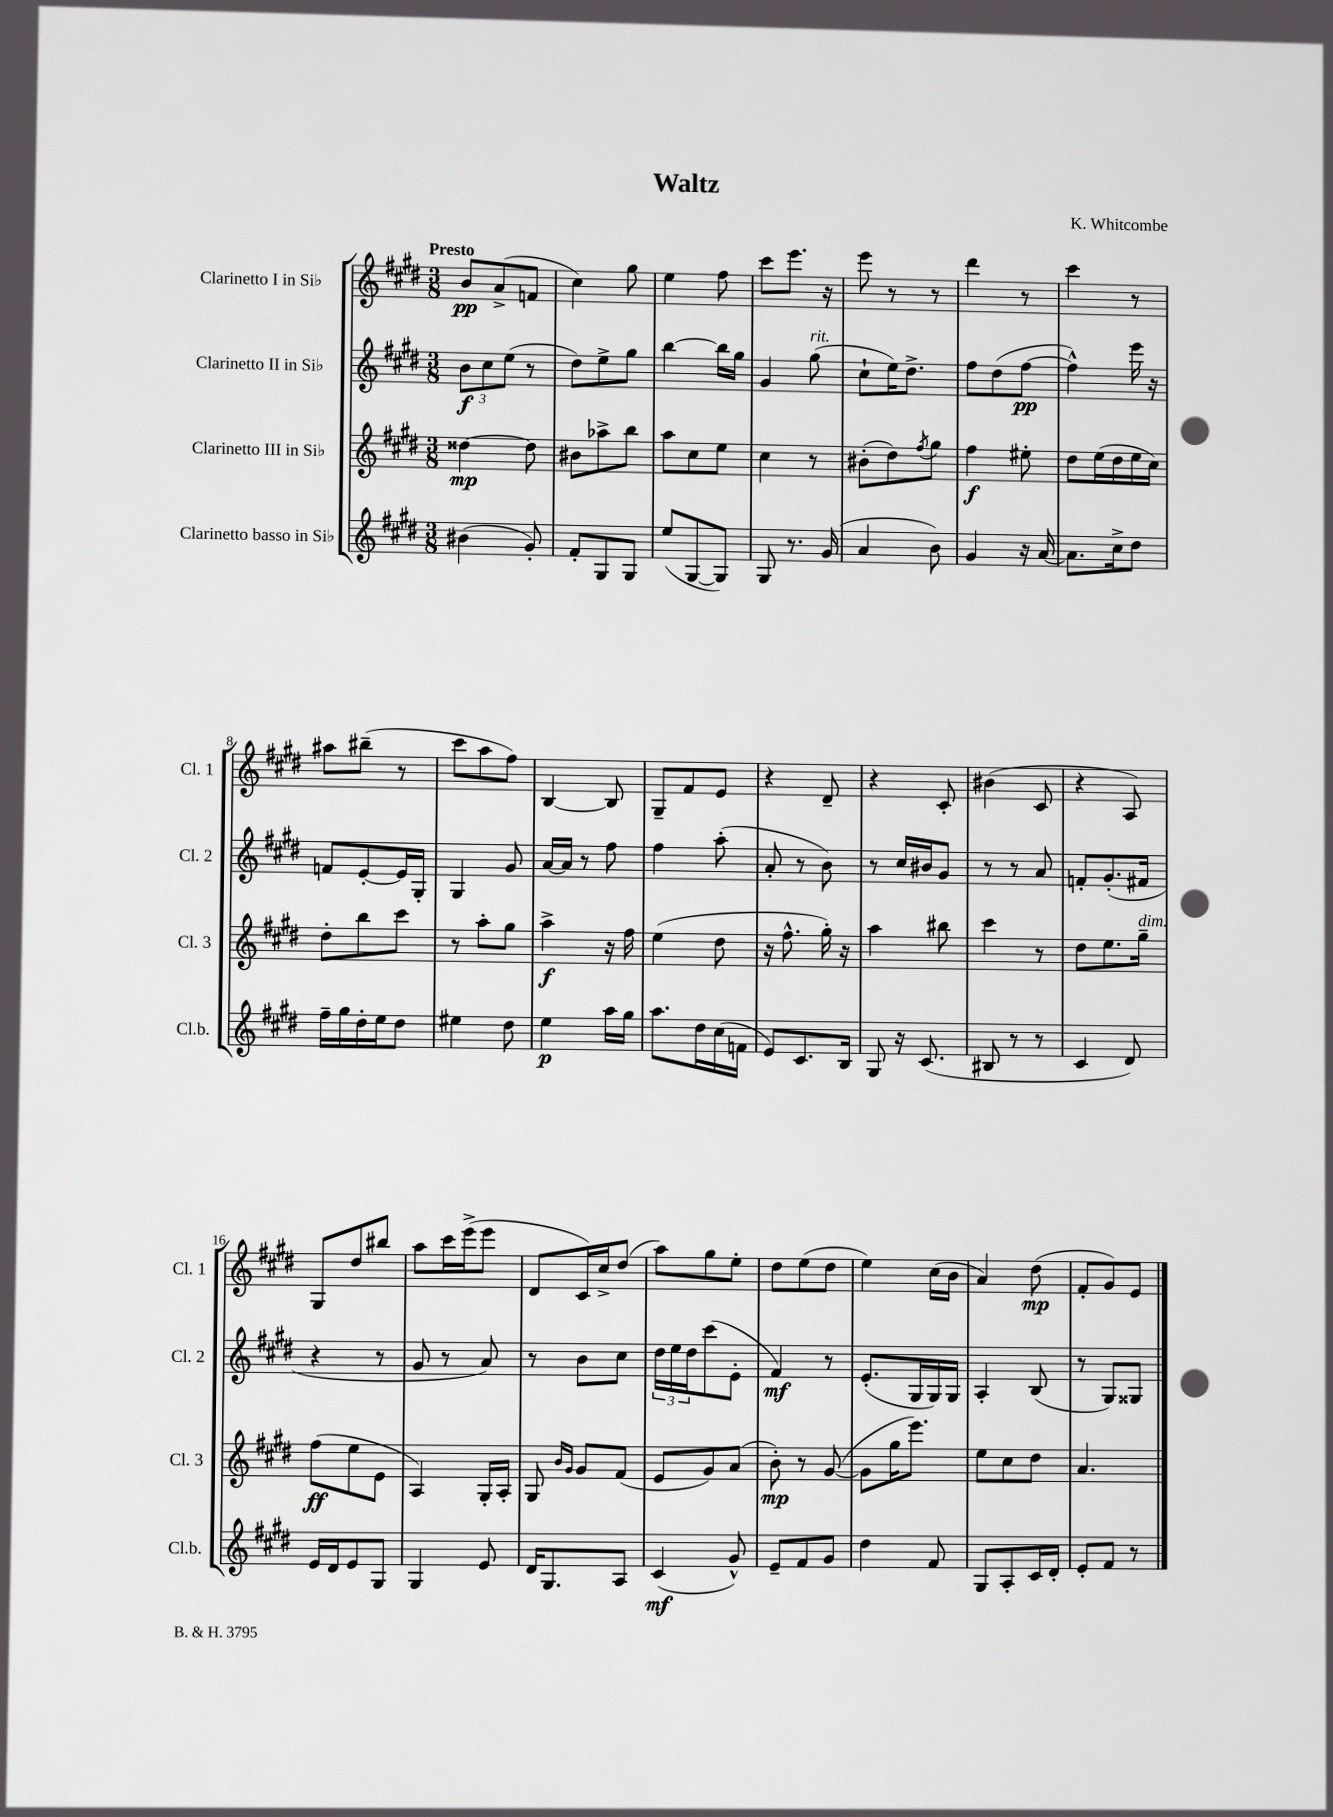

**kern	**dynam	**kern	**dynam	**kern	**dynam	**kern	**dynam
*part4	*part4	*part3	*part3	*part2	*part2	*part1	*part1
*staff4	*staff4	*staff3	*staff3	*staff2	*staff2	*staff1	*staff1
*I"Clarinetto basso in Si♭	*	*I"Clarinetto III in Si♭	*	*I"Clarinetto II in Si♭	*	*I"Clarinetto I in Si♭	*
*I'Cl.b.	*	*I'Cl. 3	*	*I'Cl. 2	*	*I'Cl. 1	*
*clefG2	*	*clefG2	*	*clefG2	*	*clefG2	*
*k[f#c#g#d#]	*	*k[f#c#g#d#]	*	*k[f#c#g#d#]	*	*k[f#c#g#d#]	*
*M3/8	*	*M3/8	*	*M3/8	*	*M3/8	*
=1	=1	=1	=1	=1	=1	=1	=1
!	!	!	!	!	!	!LO:TX:a:B:t=Presto	!
(4b#X\	.	[4dd##X\	mp	12b\L	f	8b/L	pp
.	.	.	.	12cc#\	.	.	.
.	.	.	.	.	.	(8a^/	.
.	.	.	.	(12ee\J	.	.	.
8g#'/)	.	8dd##\]	.	8r	.	8fn/J	.
=2	=2	=2	=2	=2	=2	=2	=2
8f#'/L	.	8b#X\L	.	8dd#\L)	.	4cc#\)	.
8G#/	.	8aa-X^\	.	8ee^\	.	.	.
8G#/J	.	8bb\J	.	8gg#\J	.	8gg#\	.
=3	=3	=3	=3	=3	=3	=3	=3
(8ee/L	.	8aa\L	.	[4bb\	.	4ee\	.
[8G#/	.	8cc#\	.	.	.	.	.
8G#/J])	.	8ee\J	.	16bb\LL]	.	8ff#\	.
.	.	.	.	16gg#\JJ	.	.	.
=4	=4	=4	=4	=4	=4	=4	=4
8G#/	.	4cc#\	.	4g#/	.	8ccc#\L	.
8.r	.	.	.	.	.	8.eee\J	.
!	!	!	!	!LO:TX:a:i:t=rit.	!	!	!
.	.	8r	.	(8gg#\	.	.	.
(16g#/	.	.	.	.	.	16r	.
=5	=5	=5	=5	=5	=5	=5	=5
4a/	.	(8b#X'\L	.	8cc#`\L	.	8eee\	.
.	.	8dd#\)	.	16ee\K)	.	8r	.
.	.	.	.	8.dd#^\J	.	.	.
.	.	8qff#/	.	.	.	.	.
8b\)	.	8gg#\J	.	.	.	8r	.
=6	=6	=6	=6	=6	=6	=6	=6
4g#/	.	4ff#\	f	8ff#\L	.	4ddd#\	.
.	.	.	.	(8dd#\	.	.	.
16r	.	8ee#X'\	.	[8ff#\J	pp	8r	.
[16a/	.	.	.	.	.	.	.
=7	=7	=7	=7	=7	=7	=7	=7
8.a\L]	.	8dd#\L	.	4ff#^^\])	.	4ccc#\	.
.	.	(16ee\L	.	.	.	.	.
16cc#^\k	.	16dd#\	.	.	.	.	.
8dd#\J	.	16ee\	.	16eee\	.	8r	.
.	.	16cc#\JJ)	.	16r	.	.	.
!!LO:LB:g=z
=8	=8	=8	=8	=8	=8	=8	=8
16ff#~\LL	.	8dd#'\L	.	8fn/L	.	8aa#X\L	.
16gg#\	.	.	.	.	.	.	.
16dd#'\	.	8bb\	.	[8e'/	.	(8bb#X~\J	.
16ee\J	.	.	.	.	.	.	.
8dd#\J	.	8ccc#\J	.	16e/L]	.	8r	.
.	.	.	.	16G#'/JJ	.	.	.
=9	=9	=9	=9	=9	=9	=9	=9
4ee#X\	.	8r	.	4G#/	.	8ccc#\L	.
.	.	8aa'\L	.	.	.	8aa\	.
8dd#\	.	8gg#\J	.	8g#/	.	8ff#\J)	.
=10	=10	=10	=10	=10	=10	=10	=10
4ee\	p	4aa^\	f	[16a/LL	.	[4B/	.
.	.	.	.	16a/JJ]	.	.	.
.	.	.	.	8r	.	.	.
16aa\LL	.	16r	.	8ff#\	.	8B/]	.
16gg#\JJ	.	16ff#\	.	.	.	.	.
=11	=11	=11	=11	=11	=11	=11	=11
8.aa\L	.	(4ee\	.	4ff#\	.	8G#~/L	.
.	.	.	.	.	.	8f#/	.
16dd#\L	.	.	.	.	.	.	.
(16cc#\	.	8dd#\	.	(8aa'\	.	8e/J	.
16fn\JJ	.	.	.	.	.	.	.
=12	=12	=12	=12	=12	=12	=12	=12
8e/L)	.	16r	.	8a'/	.	4r	.
.	.	8.ff#^^\	.	.	.	.	.
8.c#/	.	.	.	8r	.	.	.
.	.	16gg#'\)	.	8b\)	.	8d#~/	.
16B/Jk	.	16r	.	.	.	.	.
=13	=13	=13	=13	=13	=13	=13	=13
8G#/	.	4aa\	.	8r	.	4r	.
16r	.	.	.	16cc#/LL	.	.	.
(8.c#/	.	.	.	16b#X/J	.	.	.
.	.	8bb#X\	.	8g#/J	.	8c#'/	.
=14	=14	=14	=14	=14	=14	=14	=14
8B#X/	.	4ccc#\	.	8r	.	(4b#X\	.
8r	.	.	.	8r	.	.	.
8r	.	8r	.	8a/	.	8c#/	.
=15	=15	=15	=15	=15	=15	=15	=15
4c#/	.	8dd#\L	.	8fn'/L	.	4r	.
.	.	8.ee\	.	(8.g#'/	.	.	.
8d#/)	.	.	.	.	.	8A/)	.
!	!	!LO:TX:a:i:t=dim.	!	!	!	!	!
.	.	16gg#~\Jk	.	16f#X/Jk	.	.	.
!!LO:LB:g=z
=16	=16	=16	=16	=16	=16	=16	=16
16e/LL	.	(8ff#\L	ff	4r	.	8G#/L	.
16d#/J	.	.	.	.	.	.	.
8e/	.	8ee\	.	.	.	8dd#/	.
8G#/J	.	8e\J	.	8r	.	8bb#X/J	.
=17	=17	=17	=17	=17	=17	=17	=17
4G#/	.	4A/)	.	8g#/	.	8aa\L	.
.	.	.	.	8r	.	16ccc#\L	.
.	.	.	.	.	.	(16eee^\J	.
8e/	.	16G#'/LL	.	8a/)	.	8eee\J	.
.	.	16A'/JJ	.	.	.	.	.
=18	=18	=18	=18	=18	=18	=18	=18
16d#/KL	.	8G#/	.	8r	.	8d#/L	.
8.G#/	.	.	.	.	.	.	.
.	.	16qqb/LL	.	.	.	.	.
.	.	16qqg#/JJ	.	.	.	.	.
.	.	8g#/L	.	8b\L	.	16c#/L)	.
.	.	.	.	.	.	16cc#^/J	.
8A/J	.	(8f#/J	.	8cc#\J	.	(8dd#/J	.
=19	=19	=19	=19	=19	=19	=19	=19
(4c#/	mf	8e/L	.	24dd#\LL	.	8aa\L)	.
.	.	.	.	24ee\	.	.	.
.	.	.	.	24dd#\J	.	.	.
.	.	8g#/)	.	(8ccc#\	.	8gg#\	.
8g#^^/)	.	(8a/J	.	8e'\J	.	8ee'\J	.
=20	=20	=20	=20	=20	=20	=20	=20
8e~/L	.	8b'\)	mp	4f#/)	mf	8dd#\L	.
8f#/	.	8r	.	.	.	(8ee\	.
8g#/J	.	([8g#/	.	8r	.	8dd#\J	.
=21	=21	=21	=21	=21	=21	=21	=21
4dd#\	.	8g#\L]	.	(8.e'/L	.	4ee\)	.
.	.	16gg#\K	.	.	.	.	.
.	.	8.eee\J)	.	16G#/L	.	.	.
8f#/	.	.	.	16G#/)	.	(16cc#\LL	.
.	.	.	.	16G#/JJ	.	16b\JJ	.
=22	=22	=22	=22	=22	=22	=22	=22
8G#/L	.	8ee\L	.	4A'/	.	4a/)	.
8A'/	.	8cc#\	.	.	.	.	.
16c#/L	.	8dd#\J	.	(8B/	.	(8dd#\	mp
16d#'/JJ	.	.	.	.	.	.	.
=23	=23	=23	=23	=23	=23	=23	=23
8e'/L	.	4.a/	.	8r	.	8f#'/L	.
8f#/J	.	.	.	8G#/L)	.	8g#/)	.
8r	.	.	.	8G##X/J	.	8e/J	.
==	==	==	==	==	==	==	==
*-	*-	*-	*-	*-	*-	*-	*-
